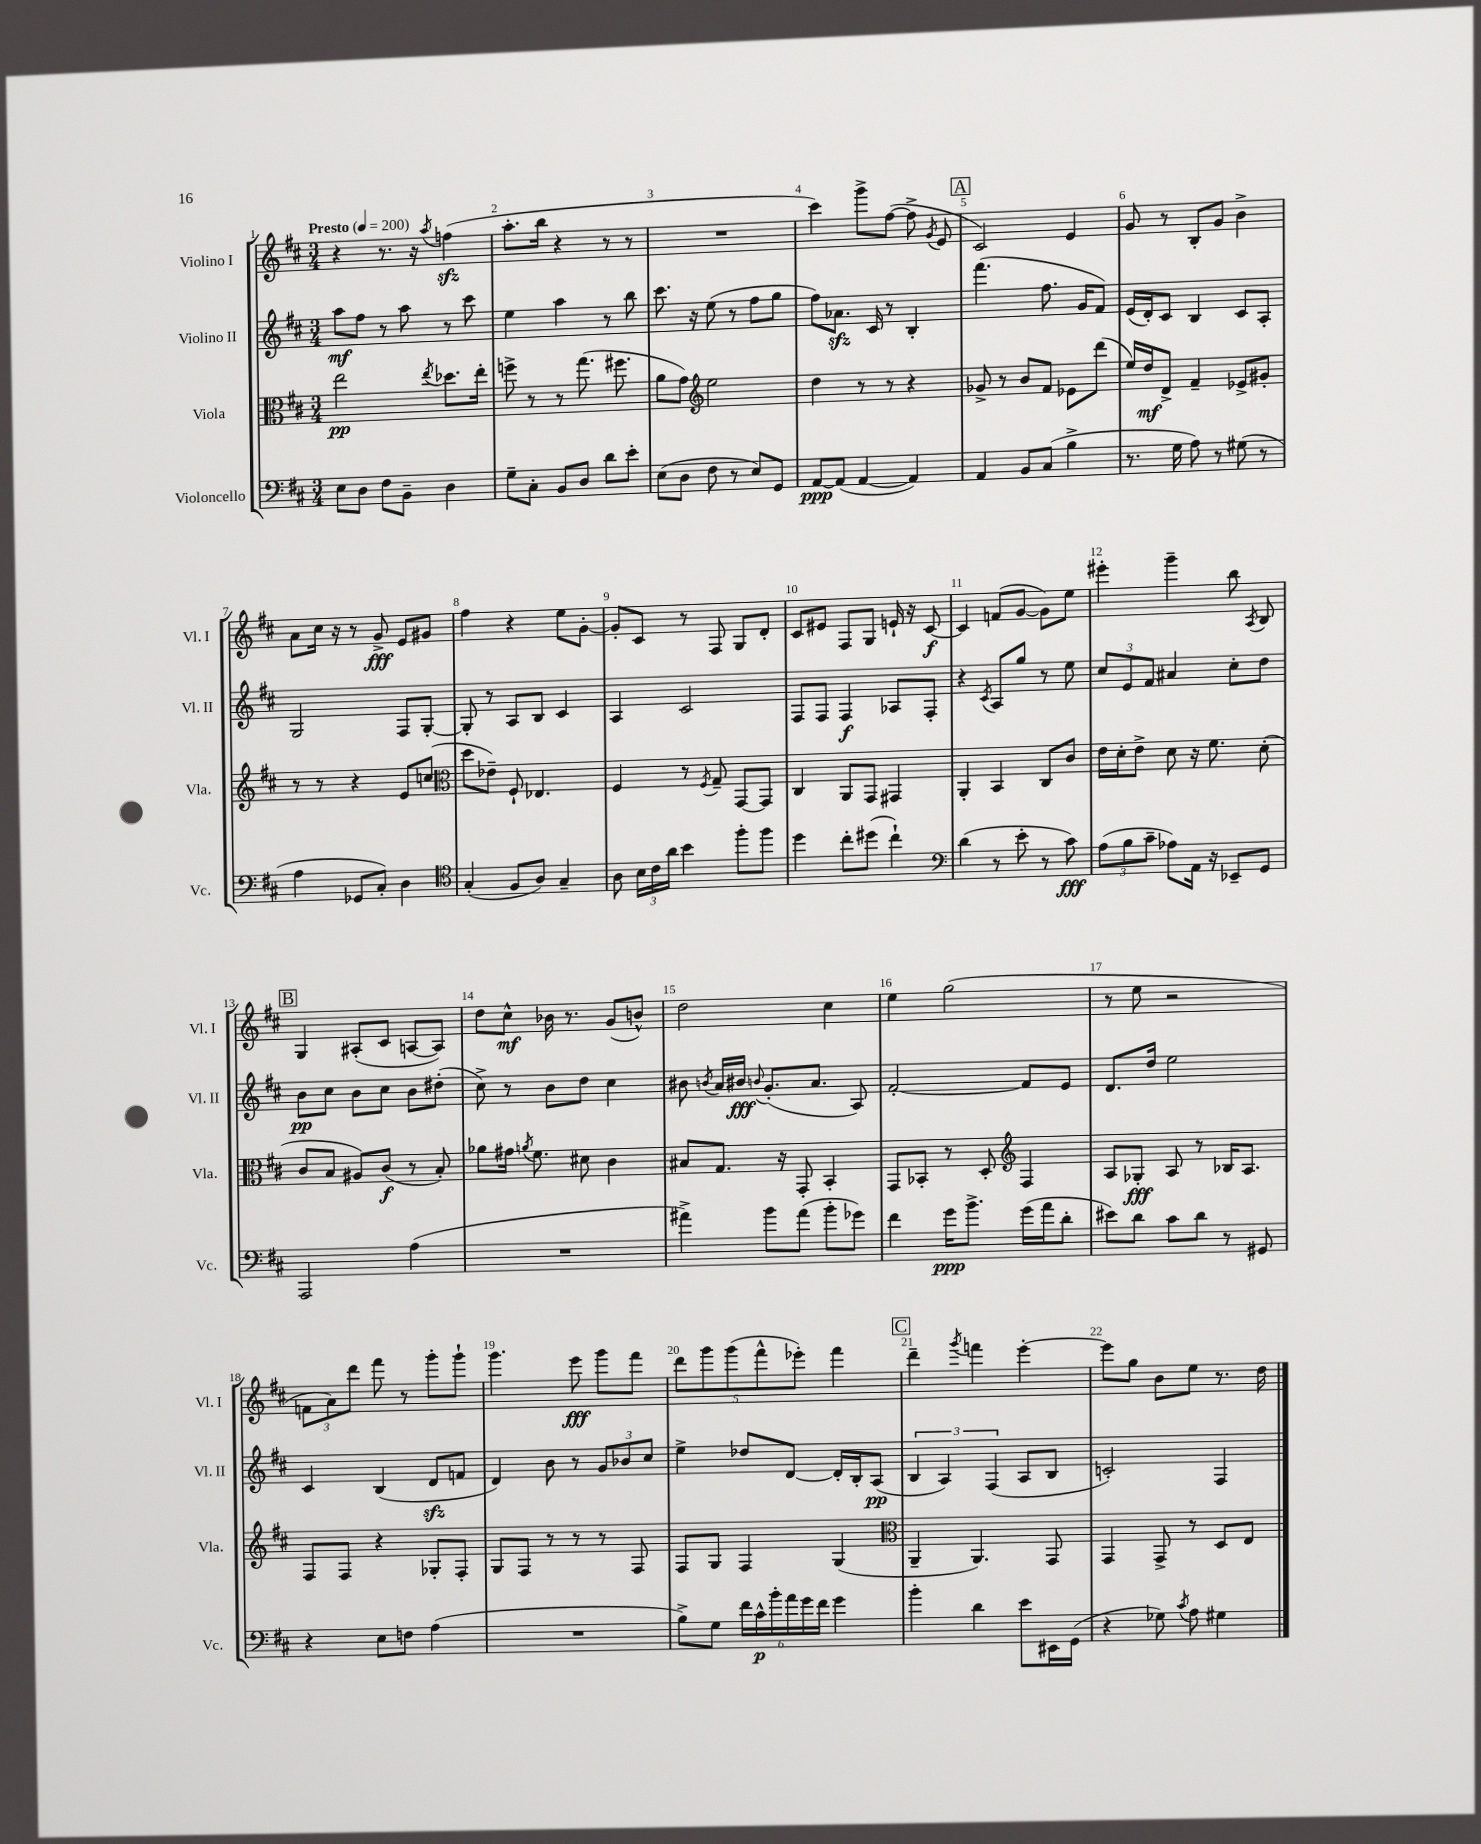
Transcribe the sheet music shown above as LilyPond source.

<<
\new StaffGroup <<
\new Staff = "s0" \with { instrumentName = "Violino I" shortInstrumentName = "Vl. I" } {
    \clef treble \key d \major \numericTimeSignature \time 3/4 \tempo "Presto" 4 = 200
    \autoBeamOff r4 r8. r16 \acciaccatura { a''8 } f''4\sfz( |
    a''8.[-. b''16] r4 r8 r8 |
    R2. |
    cis'''4) g'''8[-> fis''8]~( fis''8-> \acciaccatura { g'8 } e'8 |
    \mark \markup { \box "A" } cis'2) e'4 |
    g'8 r8 b8[-. g'8] b'4-> |
    a'8[ cis''16] r16 r8 g'8->\fff e'8[ gis'8] |
    fis''4 r4 e''8[ g'8]~-. |
    g'8[-. cis'8] r8 fis8 g8[ d'8]-. |
    cis'8[ eis'8] fis8[ g8] e'16-! r16 cis'8~\f |
    cis'4 f'8[( g'8]~ g'8[) e''8] |
    eis'''4-. g'''4-- b''8 \acciaccatura { a8 } b8 |
    \mark \markup { \box "B" } g4 ais8[-.( cis'8] a8[~ a8]) |
    d''8[ cis''8]-^\mf bes'16 r8. g'8[( b'8]-^) |
    d''2 cis''4 |
    e''4 g''2( |
    r8 e''8 r2 |
    \tuplet 3/2 { f'8[ a'8) d'''8] } fis'''8 r8 g'''8[-. g'''8]-! |
    g'''4. e'''8\fff g'''8[ fis'''8] |
    \tuplet 5/4 { d'''8[ g'''8 g'''8( fis'''8-^ ees'''8]-.) } fis'''4 |
    \mark \markup { \box "C" } d'''4-- \acciaccatura { g'''8 } f'''4 e'''4~-. |
    e'''8[ g''8] b'8[ e''8] r8. d''16 \bar "|." |
}
\new Staff = "s1" \with { instrumentName = "Violino II" shortInstrumentName = "Vl. II" } {
    \clef treble \key d \major \numericTimeSignature \time 3/4
    \autoBeamOff a''8[\mf fis''8] r8 a''8 r8 cis'''8 |
    e''4 a''4 r8 b''8 |
    cis'''8. r16 e''8( r8 fis''8[ g''8] |
    fis''8[) aes'8.]\sfz cis'16 r8 b4-. |
    \mark \markup { \box "A" } fis'''4.( fis''8. g'16[ fis'8]) |
    e'16[( d'16-.) cis'8] b4 cis'8[ a8]-. |
    g2 fis8[ g8]~-. |
    g8-. r8 a8[ b8] cis'4 |
    a4 cis'2 |
    fis8[ fis8] fis4\f aes8[ fis8]-. |
    r4 \acciaccatura { cis'8 } a8[ g''8] r8 e''8 |
    \tuplet 3/2 { cis''8[ e'8 fis'8] } ais'4 cis''8[-. d''8] |
    \mark \markup { \box "B" } b'8[\pp cis''8] b'8[ cis''8] b'8[ dis''8]-.( |
    cis''8->) r8 b'8[ d''8] cis''4 |
    bis'8 \acciaccatura { b'8 } a'16[ bis'16]\fff \appoggiatura { b'8 } g'8.[-.( a'8.] a8) |
    fis'2~-. fis'8[ e'8] |
    d'8.[ d''16] e''2 |
    cis'4 b4( d'8[\sfz f'8] |
    d'4) b'8 r8 \tuplet 3/2 { g'8[ bes'8 cis''8] } |
    e''4-> des''8[ d'8]~ d'16[-. b16-. a8]\pp( |
    \mark \markup { \box "C" } \tuplet 3/2 { b4 a4) fis4( } a8[ b8] |
    c'2-.) fis4 \bar "|." |
}
\new Staff = "s2" \with { instrumentName = "Viola" shortInstrumentName = "Vla." } {
    \clef alto \key d \major \numericTimeSignature \time 3/4
    \autoBeamOff e''2\pp \acciaccatura { e''8 } des''8.[ e''16]-. |
    f''8-> r8 r8 g''8.( fis''8. |
    a'8[ g'8]) \clef treble e''2 |
    d''4 r8 r8 r4 |
    \mark \markup { \box "A" } ges'8-> r8 b'8[ fis'8] ees'8[ d'''8]( |
    e''16[) d''16\mf d'8]-> fis'4-- ees'8[-> gis'8]-. |
    r8 r8 r4 e'8[ c''8]( |
    \clef alto d''8[ ees'8]--) fis8-! ees4. |
    fis4 r8 \acciaccatura { fis8 } g8-- g,8[~ g,8] |
    cis4 a,8[ g,8] gis,4 |
    a,4-. b,4 cis8[ cis'8] |
    e'16[ d'16-. e'8]-> d'8 r16 fis'8. d'8-.( |
    \mark \markup { \box "B" } cis'8[ b8] ais8[) cis'8]\f( r8 b8-.) |
    aes'8[ gis'16] \acciaccatura { a'8 } fis'8. dis'8 cis'4 |
    bis8[ g8.] r16 g,8-. b,4-. |
    g,8[ bes,8]-. r8 d8-. \clef treble fis4 |
    a8[ ges8]-.\fff a8 r8 bes16[ a8.] |
    fis8[ fis8] r4 ges8[-. fis8]-. |
    g8[ fis8] r8 r8 r8 fis8 |
    fis8[ g8] fis4 g4( |
    \mark \markup { \box "C" } \clef alto a,4-- a,4.) g,8 |
    g,4 g,8-> r8 d8[ e8] \bar "|." |
}
\new Staff = "s3" \with { instrumentName = "Violoncello" shortInstrumentName = "Vc." } {
    \clef bass \key d \major \numericTimeSignature \time 3/4
    \autoBeamOff e8[ d8] fis8[ b,8]-- d4 |
    g8[-- cis8]-. b,8[ d8] d'8[ e'8]-. |
    e8[( d8] fis8 r8 e8[) g,8] |
    a,8[~\ppp a,8]( a,4~ a,4) |
    \mark \markup { \box "A" } a,4 b,8[ cis8]( b4-> |
    r8. g16 a8) r8 gis8( r8 |
    a4 ges,8[ cis8]-.) d4 |
    \clef tenor g4-.( fis8[ a8]) g4-- |
    a8 \tuplet 3/2 { b16[ cis'16 a'16] } b'4 fis''8[-. fis''8] |
    d''4 cis''8[-. dis''8]( cis''4-!) |
    \clef bass d'4( r8 e'8-. r8 cis'8\fff) |
    \tuplet 3/2 { a8[( b8 cis'8]-- } aes8[) a,16] r16 ees,8[-- g,8] |
    \mark \markup { \box "B" } a,,2 a4( |
    R2. |
    ais'4->) b'8[ ais'8]( b'8[-. ges'8]) |
    fis'4 g'16[\ppp b'8.]-> g'16[( a'16 d'8]-. |
    eis'8[) d'8] cis'8[ d'8] r8 gis,8 |
    r4 e8[ f8] a4( |
    R2. |
    b8[->) g8] \tuplet 6/4 { fis'16[ cis'16-^\p b'16-. a'16 g'16 fis'16] } g'4 |
    \mark \markup { \box "C" } b'4-. d'4 e'8[ eis,16 g,16]( |
    r4 ges8) \acciaccatura { cis'8 } a8 gis4 \bar "|." |
}
>>
>>
\layout { \context { \Score \override BarNumber.break-visibility = ##(#f #t #t) barNumberVisibility = #all-bar-numbers-visible } }
